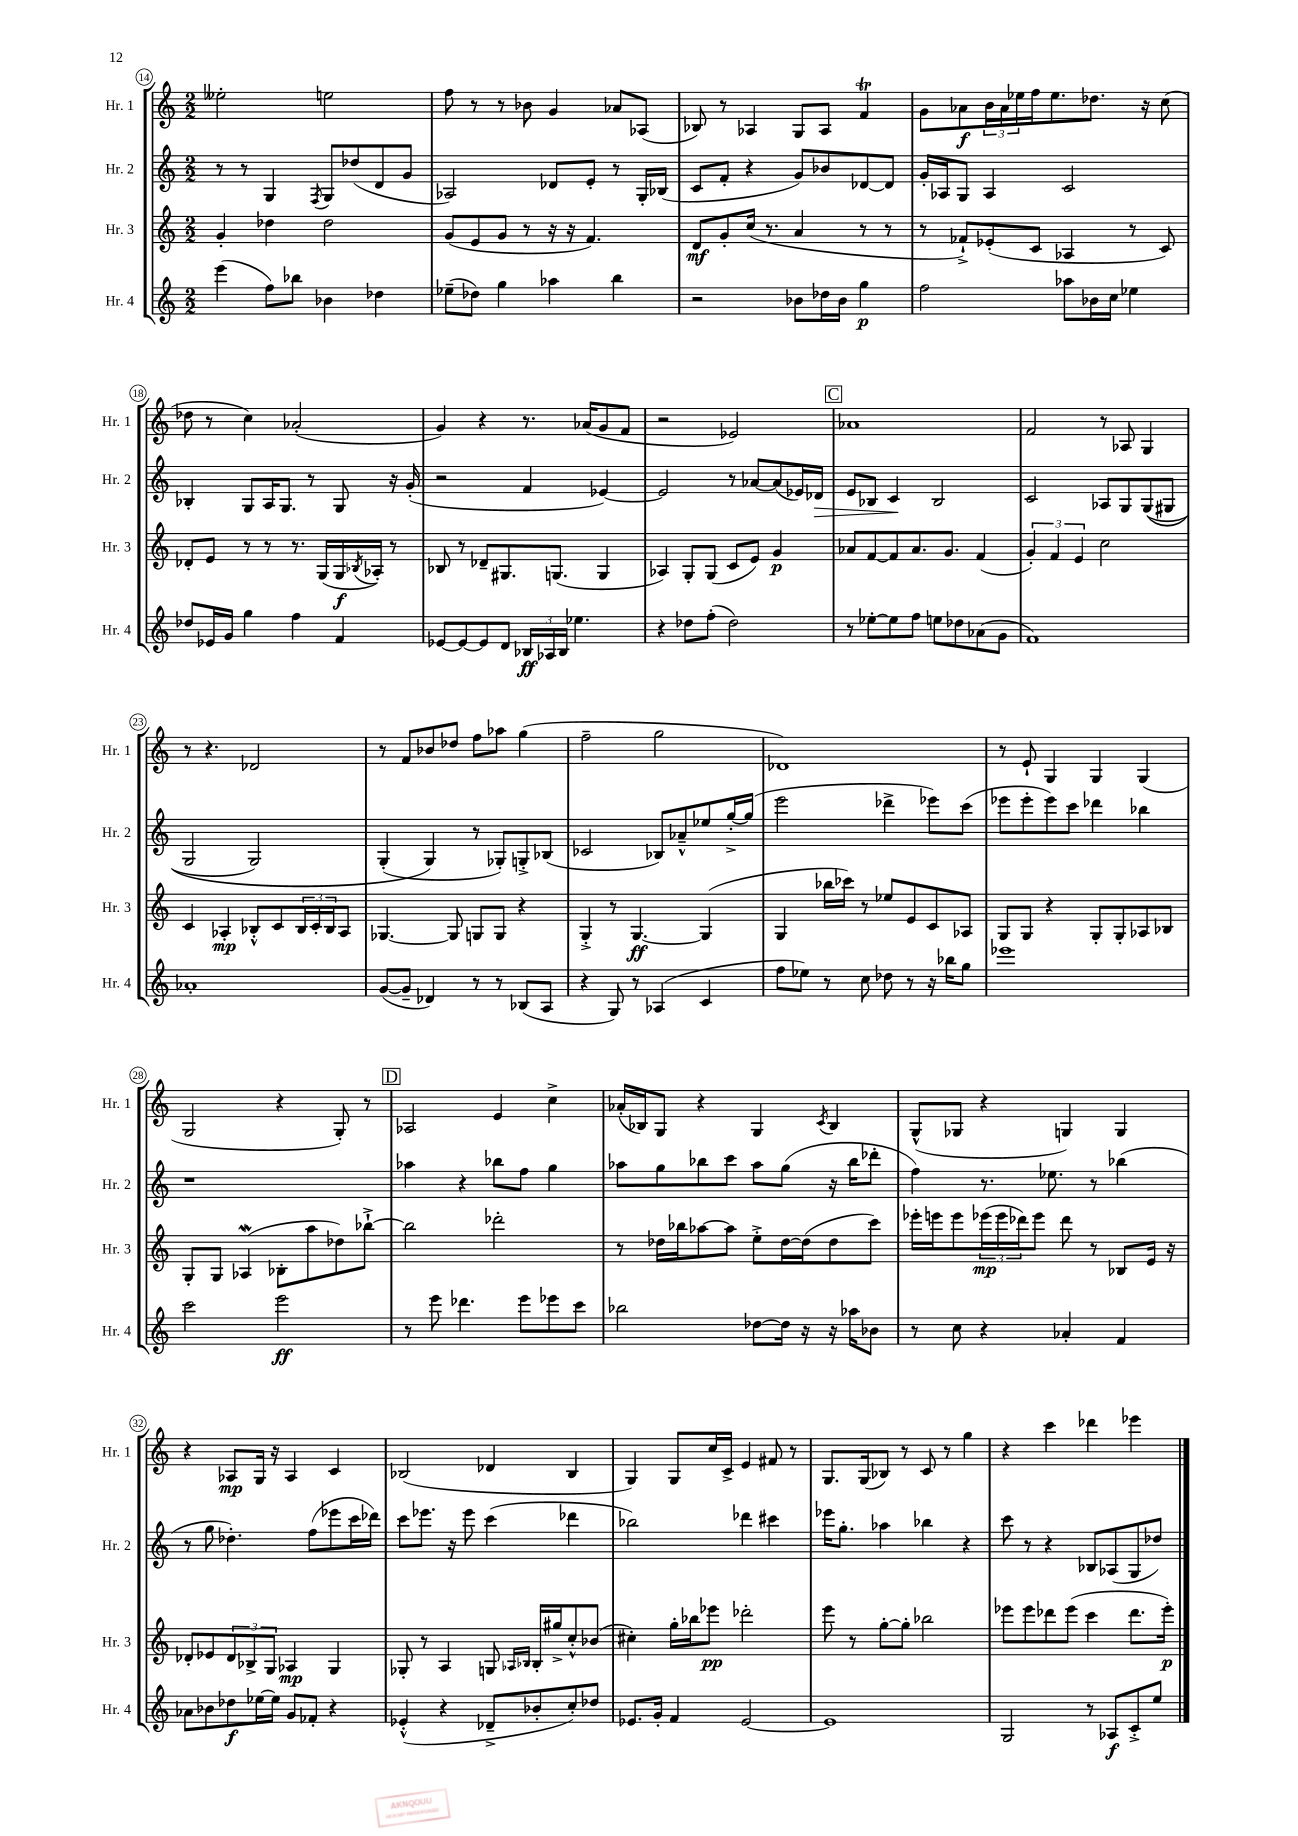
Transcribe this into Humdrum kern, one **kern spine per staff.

**kern	**kern	**kern	**kern
*staff4	*staff3	*staff2	*staff1
*clefG2	*clefG2	*clefG2	*clefG2
*k[]	*k[]	*k[]	*k[]
*M2/2	*M2/2	*M2/2	*M2/2
(4eee	4g'	8r	2ee--'
.	.	8r	.
8ff)	4dd-	4G	.
8bb-	.	.	.
.	.	8qF	.
4b-	2dd-	8G	2ee
.	.	(8dd-	.
4dd-	.	8d	.
.	.	8g	.
=	=	=	=
(8ee-~	(8g	2A-)	8ff
8dd-)	8e	.	8r
4gg	8g	.	8r
.	8r	.	8b-
4aa-	16r	8d-	4g
.	16r	.	.
.	4.f)	8e'	.
4bb	.	8r	8a-
.	.	16G'	(8A-
.	.	(16B-	.
=	=	=	=
2r	8d	8c	8B-)
.	8g'	8f'	8r
.	(16cc	4r	4A-
.	8.r	.	.
8b-	4a	8g)	8G
16dd-	.	8b-	8A-
16b-	.	.	.
4gg	8r	[8d-	4f
.	8r	8d-]	.
=	=	=	=
2ff	8r	16g'	8g
.	.	16A-	.
.	8f-`^)	8G	8a-
.	(8e-'	4A-	24b
.	.	.	24a-
.	.	.	24ee-
.	8c	.	16ff
.	.	.	8.ee-
8aa-	4A-	2c	.
16b-	.	.	8.dd-
16cc	.	.	.
4ee-	8r	.	.
.	.	.	16r
.	8c)	.	(8cc
=	=	=	=
8dd-	8d-'	4B-'	8dd-
16e-	8e	.	8r
16g	.	.	.
4gg	8r	8G	4cc)
.	8r	16A	.
.	.	8.G	.
4ff	8.r	.	(2a-'
.	.	8r	.
.	(16G	.	.
4f	16G	8G	.
.	8qB-	.	.
.	16A-')	.	.
.	8r	16r	.
.	.	(16g'	.
=	=	=	=
[8e-	8B-	2r	4g)
8e-_	8r	.	.
8e-]	8d-~	.	4r
8d	8.G#	.	.
24B-	.	4f	8.r
24A-	.	.	.
.	(8.G	.	.
24B-	.	.	.
4.ee-	.	.	.
.	.	.	(16a-
.	4G	[4e-)	8g
.	.	.	8f
=	=	=	=
4r	4A-)	2e-]	2r
8dd-	8G'	.	.
(8ff'	(8G	.	.
2dd-)	8c	8r	2e-)
.	8e)	[8a-	.
.	4g	(8a-]	.
.	.	16e-)	.
.	.	16d-	.
=	=	=	=
8r	8a-	8e	1a-
[8ee-'	[8f	8B-	.
8ee-]	8f]	4c	.
8ff	8.a-	.	.
8ee	.	2B-	.
.	8.g	.	.
8dd-	.	.	.
(8a-	(4f	.	.
8g	.	.	.
=	=	=	=
1f)	6g')	2c	2f
.	6f	.	.
.	6e	.	.
.	2cc	8A-	8r
.	.	8G	8A-
.	.	&((8G	4G
.	.	8G#	.
=	=	=	=
1a-'	4c	2G	8r
.	.	.	4.r
.	4A-'	.	.
.	8B-'^^	2G)	2d-
.	8c	.	.
.	24B-	.	.
.	24c'	.	.
.	24B-	.	.
.	8A-	.	.
=	=	=	=
([8g	[4.G-	(4G'	8r
8g~]	.	.	8f
4d-)	.	4G&)	8b-
.	8G-]	.	8dd-
8r	8G	8r	8ff
8r	8G	8G-')	8aa-
(8B-	4r	8G'^	(4gg
8A	.	(8B-	.
=	=	=	=
4r	4G'^	2c-	2ff~
8G)	8r	.	.
8r	[4.G	.	.
(4A-	.	8B-)	2gg
.	.	8a-~^^	.
4c	(4G]	8ee-	.
.	.	[16gg'^	.
.	.	(16gg]	.
=	=	=	=
8ff	4G	2eee	1d-)
8ee-)	.	.	.
8r	16bb-	.	.
.	16ccc-)	.	.
8cc	8r	.	.
8dd-	8ee-	4ddd-^	.
8r	8e	.	.
16r	8c	8eee-)	.
16bb-	.	.	.
8gg	8A-	(8ccc	.
=	=	=	=
1eee-	8G	8eee-	8r
.	8G	8eee-'	8e`
.	4r	8eee-)	4G
.	.	8ccc	.
.	8G'	4ddd-	4G
.	8G'	.	.
.	8A-	4bb-	(4G
.	8B-	.	.
=	=	=	=
2ccc	8G'	1r	2G
.	8G	.	.
.	(4A-	.	.
2eee	8B-'	.	4r
.	8aa	.	.
.	8dd-)	.	8G')
.	[8bb-`^	.	8r
=	=	=	=
8r	2bb-]	4aa-	2A-
8eee	.	.	.
4.ddd-	.	4r	.
.	2ddd-'	8bb-	4e
8eee	.	8ff	.
8eee-	.	4gg	4cc^
8ccc	.	.	.
=	=	=	=
2bb-	8r	8aa-	(16a-'
.	.	.	16B-)
.	16dd-	8gg	8G
.	16bb-	.	.
.	[8aa-	8bb-	4r
.	8aa-]	8ccc	.
[8dd-	8ee'^	8aa-	4G
16dd-]	[16dd-	(8gg	.
16r	(16dd-]	.	.
.	.	.	8qc
16r	8dd-	16r	4B-
16aa-	.	16bb-	.
8b-	8ccc)	8ddd-'	.
=	=	=	=
8r	16eee-'	4ff)	(8G^^
.	16eee	.	.
8cc	8eee	.	8G-
4r	(24eee-	8.r	4r
.	24eee-	.	.
.	24ddd-)	.	.
.	8eee-	.	.
.	.	8.ee-	.
4a-'	8ddd-	.	4G)
.	8r	8r	.
4f	8B-	(4bb-	4G
.	16e	.	.
.	16r	.	.
=	=	=	=
8a-	8d-'	8r	4r
8b-	8e-	8gg	.
8dd-	12d-	4.dd-')	8A-
.	12B-^	.	.
[16ee-	.	.	16G
.	12G	.	.
16ee-]	.	.	16r
8g	4A-	.	4A-
8f-'	.	(8ff	.
4r	4G	8eee-	4c
.	.	16ccc	.
.	.	16ddd-)	.
=	=	=	=
(4e-'^^	8G-'	8ccc	(2B-
.	8r	8.eee-	.
4r	4A	.	.
.	.	16r	.
.	.	8eee-	.
8d-~^	8G	(4ccc	4d-
.	16qqA-	.	.
.	16qqB-	.	.
8b-'	16B-'	.	.
.	16gg#^	.	.
8cc')	8cc'^^	4ddd-	4B-
8dd-	(8b-	.	.
=	=	=	=
8.e-	4cc#')	2bb-)	4G)
16g'	.	.	.
4f	16gg'	.	8G
.	16bb-	.	.
.	8eee-	.	16cc
.	.	.	16c^
[2e-	2ddd-'	4ddd-	4e
.	.	4ccc#	8f#
.	.	.	8r
=	=	=	=
1e-]	8eee	16eee-	8.G
.	.	8.gg'	.
.	8r	.	.
.	.	.	(16G
.	[8gg'	4aa-	8B-)
.	8gg']	.	8r
.	2bb-	4bb-	8c
.	.	.	8r
.	.	4r	4gg
=	=	=	=
2G	8eee-	8ccc	4r
.	8eee-	8r	.
.	8ddd-	4r	4ccc
.	(8eee-	.	.
8r	4ccc	8B-	4ddd-
8A-	.	(8A-	.
8c'^	8.ddd-	8G	4eee-
8ee	.	8dd-)	.
.	16eee-')	.	.
==	==	==	==
*-	*-	*-	*-
